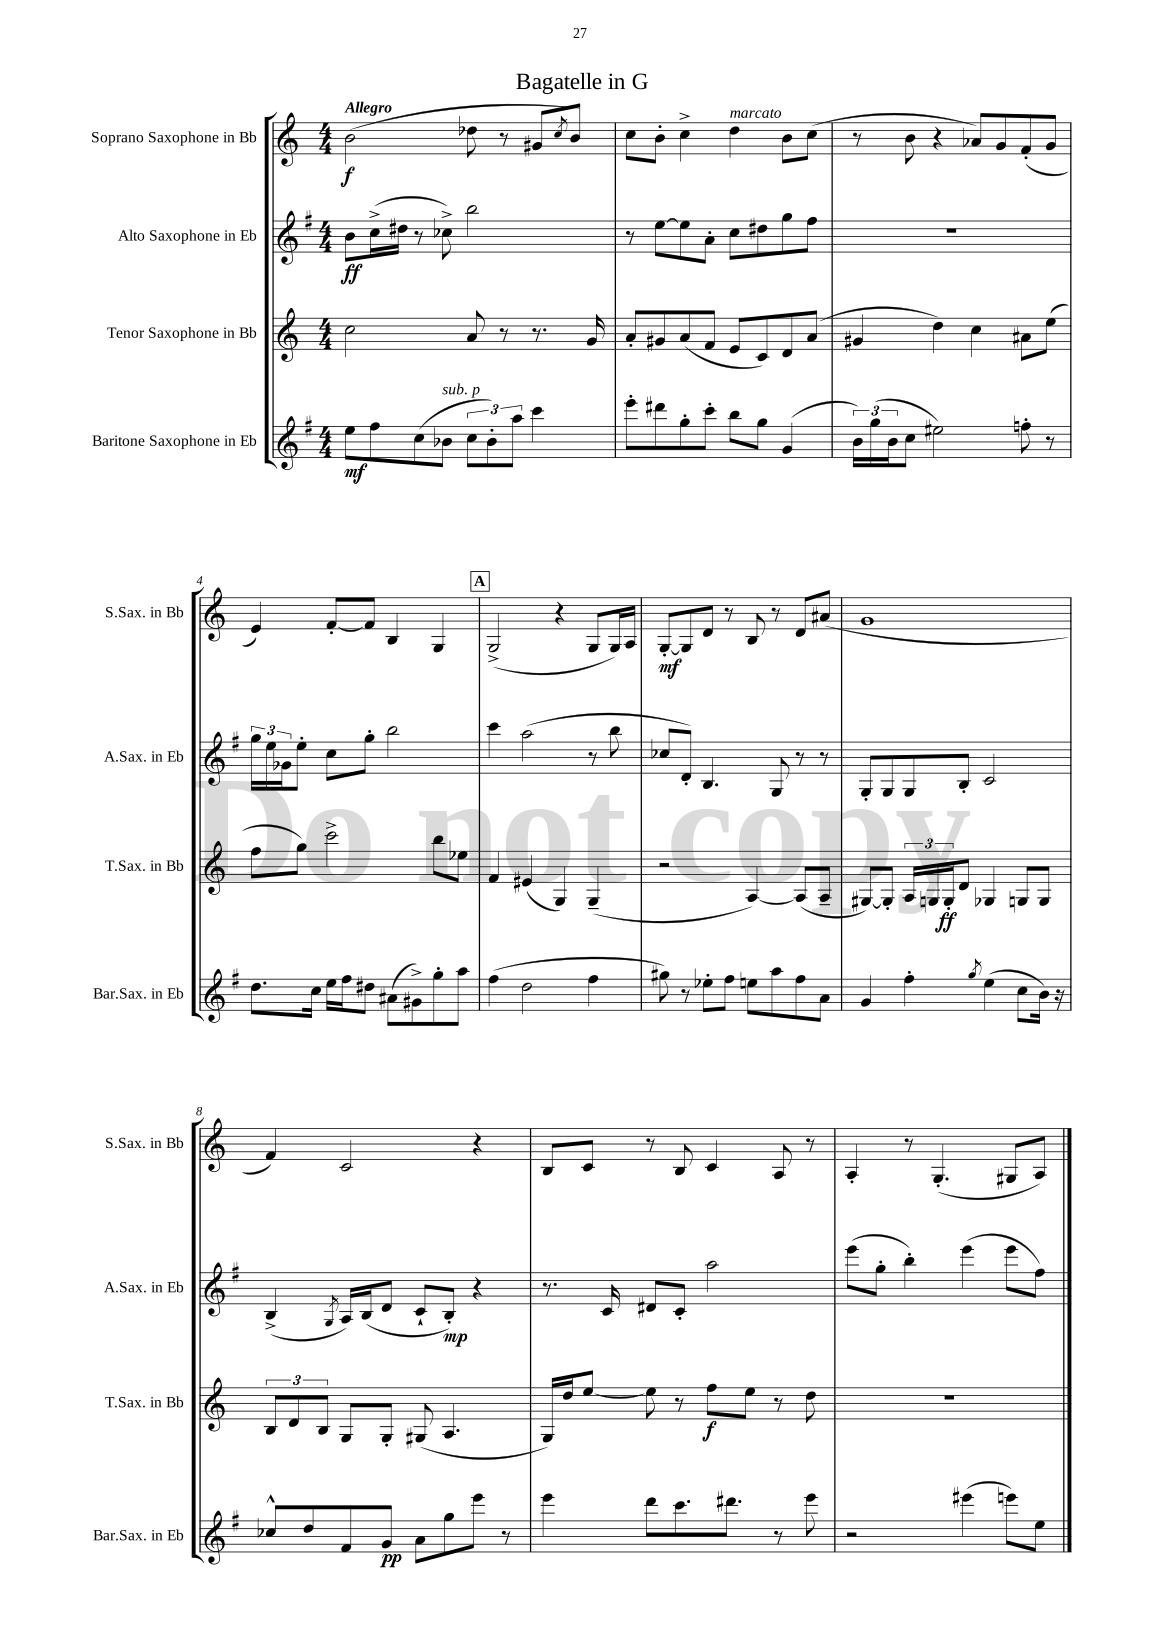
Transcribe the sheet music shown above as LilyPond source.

\header { title = "Bagatelle in G" }
<<
\new StaffGroup <<
\new Staff = "s0" \with { instrumentName = "Soprano Saxophone in Bb" shortInstrumentName = "S.Sax. in Bb" } {
    \clef treble \key c \major \numericTimeSignature \time 4/4 \tempo "Allegro"
    b'2\f( des''8 r8 gis'8 \acciaccatura { c''8 } b'8) |
    c''8 b'8-. c''4-> d''4^\markup { \italic "marcato" } b'8 c''8( |
    r8 b'8 r4 aes'8) g'8 f'8-.( g'8 |
    e'4) f'8~-. f'8 b4 g4 |
    \mark \markup { \box "A" } g2->( r4 g8 g16) a16 |
    g8~-.\mf g8 d'8 r8 b8 r8 d'8 ais'8( |
    g'1 |
    f'4) c'2 r4 |
    b8 c'8 r8 b8 c'4 a8 r8 |
    a4-. r8 g4.-.( gis8 a8) \bar "|." |
}
\new Staff = "s1" \with { instrumentName = "Alto Saxophone in Eb" shortInstrumentName = "A.Sax. in Eb" } {
    \clef treble \key g \major \numericTimeSignature \time 4/4
    b'8\ff c''16->( dis''16 r8 ces''8->) b''2 |
    r8 e''8~ e''8 a'8-. c''8 dis''8 g''8 fis''8 |
    R1 |
    \tuplet 3/2 { g''16 e''16 ges'16 } e''8-. c''8 g''8-. b''2 |
    \mark \markup { \box "A" } c'''4 a''2( r8 b''8 |
    ces''8 d'8-.) b4. g8 r8 r8 |
    g8-. g8 g8 b8-. c'2 |
    b4->( \acciaccatura { g8 } a16) b16( d'8 c'8-! b8-.\mp) r4 |
    r8. c'16 dis'8 c'8-. a''2 |
    e'''8( g''8-. b''4-.) e'''4( e'''8 fis''8) \bar "|." |
}
\new Staff = "s2" \with { instrumentName = "Tenor Saxophone in Bb" shortInstrumentName = "T.Sax. in Bb" } {
    \clef treble \key c \major \numericTimeSignature \time 4/4
    c''2 a'8 r8 r8. g'16 |
    a'8-. gis'8 a'8( f'8 e'8 c'8) d'8 a'8( |
    gis'4 d''4) c''4 ais'8 e''8( |
    f''8 g''8) c'''2-> b''8 ees''8 |
    \mark \markup { \box "A" } f'4 eis'4( g4) g4--( |
    r2 a4~) a8( a8-- |
    gis8~) gis8-. \tuplet 3/2 { a16 g16 g16-.\ff } d'8 ges4 g8 g8 |
    \tuplet 3/2 { b8 d'8 b8 } g8 g8-. gis8( a4. |
    g16) d''16 e''8~ e''8 r8 f''8\f e''8 r8 d''8 |
    R1 \bar "|." |
}
\new Staff = "s3" \with { instrumentName = "Baritone Saxophone in Eb" shortInstrumentName = "Bar.Sax. in Eb" } {
    \clef treble \key g \major \numericTimeSignature \time 4/4
    e''8\mf fis''8 c''8( bes'8^\markup { \italic "sub. p" } \tuplet 3/2 { c''8 bes'8-.) a''8 } c'''4 |
    e'''8-. dis'''8 g''8-. c'''8-. b''8 g''8 g'4( |
    \tuplet 3/2 { b'16) g''16( b'16 } c''8 eis''2) f''8-. r8 |
    d''8. c''16 e''16 fis''16 dis''8 ais'8( gis'8->) g''8-. a''8 |
    \mark \markup { \box "A" } fis''4( d''2 fis''4 |
    gis''8) r8 ees''8-. fis''8 e''8 a''8 fis''8 a'8 |
    g'4 fis''4-. \acciaccatura { g''8 } e''4( c''8 b'16) r16 |
    ces''8-^ d''8 fis'8 g'8\pp a'8 g''8 e'''8 r8 |
    e'''4 d'''8 c'''8. dis'''8. r8 e'''8 |
    r2 eis'''4( e'''8) e''8 \bar "|." |
}
>>
>>
